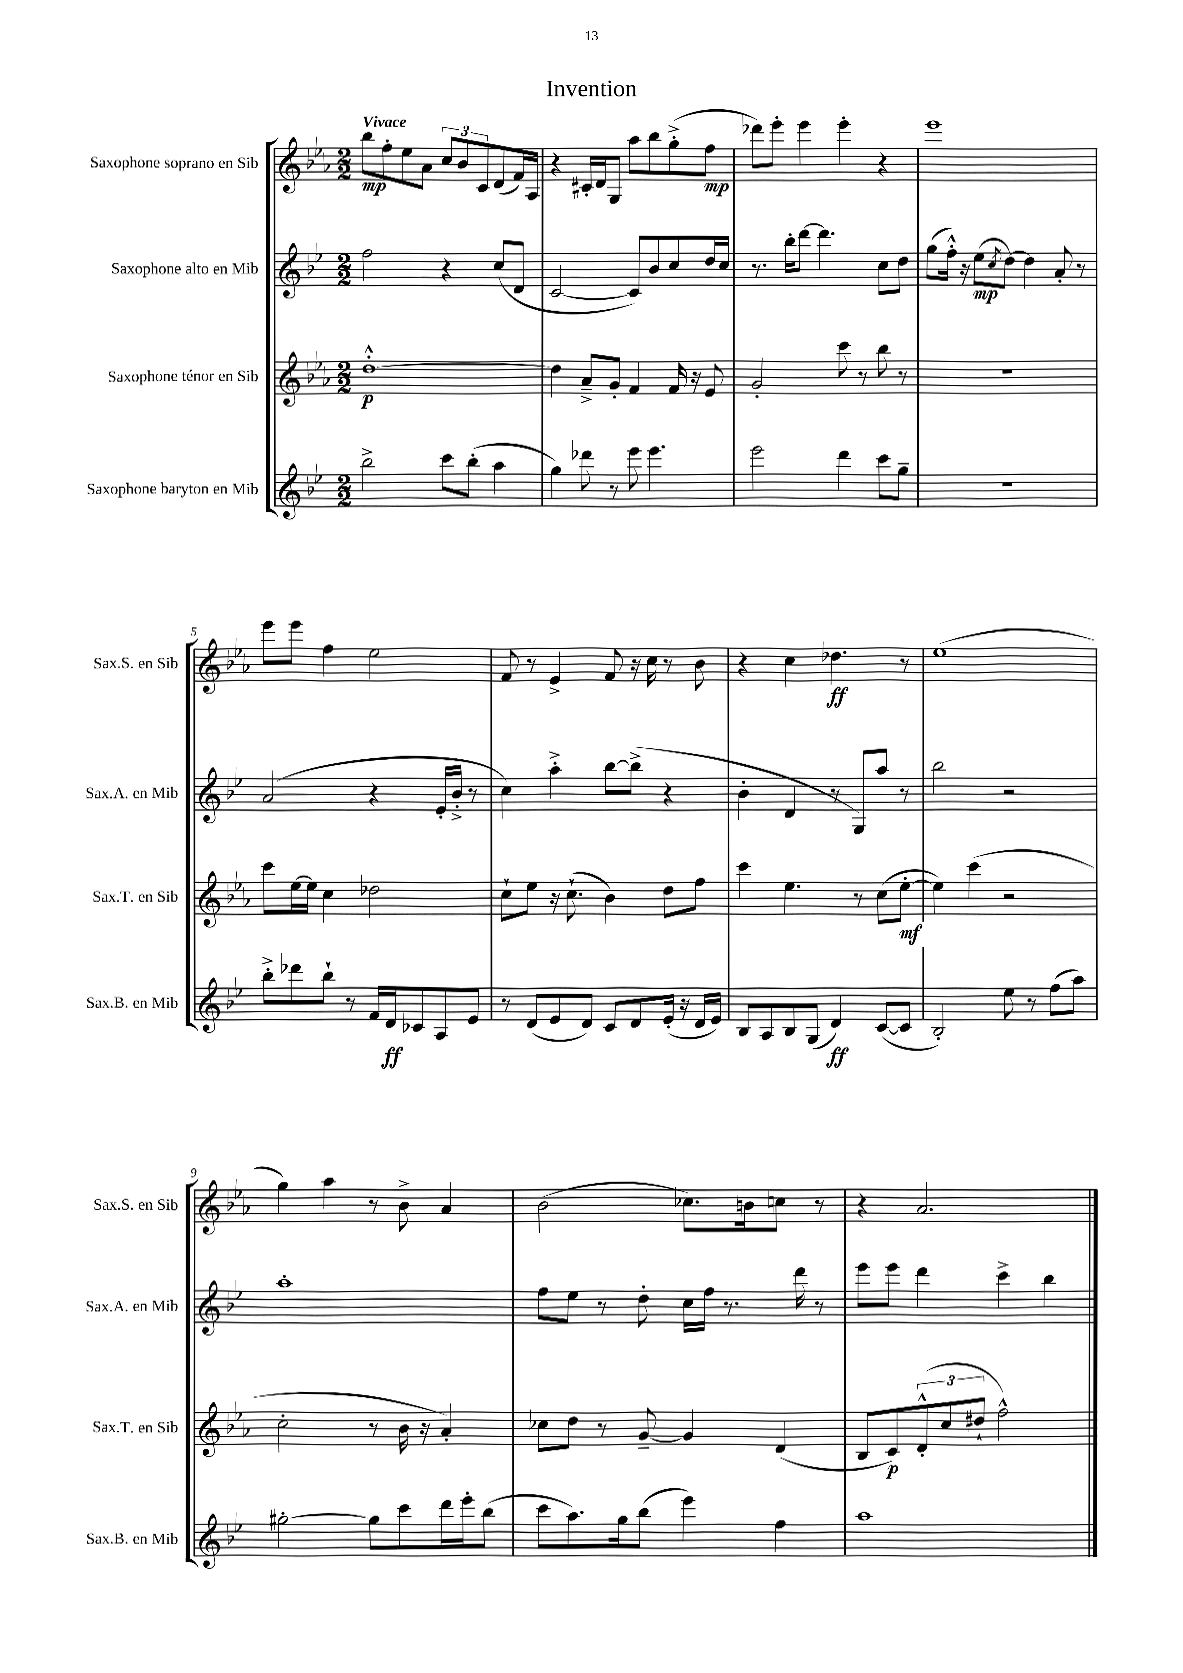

**kern	**kern	**kern	**kern
*staff4	*staff3	*staff2	*staff1
*clefG2	*clefG2	*clefG2	*clefG2
*k[b-e-]	*k[b-e-a-]	*k[b-e-]	*k[b-e-a-]
*M2/2	*M2/2	*M2/2	*M2/2
2bb-^\	[1dd'^^	2ff\	8bb-\L
.	.	.	8ff'\
.	.	.	8ee-\
.	.	.	8a-\J
8ccc\L	.	4r	12cc/L
.	.	.	12b-/
(8bb-'\J	.	.	.
.	.	.	12c/
4aa\	.	(8cc/L	(8d/
.	.	8d/J	16f/L)
.	.	.	16A-/JJ
=	=	=	=
4gg\)	4dd\]	[2c/	4r
8ddd-\	8a-~^/L	.	16c#'/LL
.	.	.	16d/J
8r	8g'/J	.	8G/J
8eee-\	4f/	8c/]L)	8aa-\L
4.eee-\	.	8b-/	8bb-\
.	16f/	8cc/	(8gg'^\
.	16r	.	.
.	8e-/	16dd/L	8ff\J
.	.	16cc/JJ	.
=	=	=	=
2eee-\	2g'/	8.r	8ddd-\L)
.	.	.	8eee-'\J
.	.	16bb-'\LK	.
.	.	[8ddd\J	4eee-\
.	.	4.ddd\]	.
4ddd\	8ccc\	.	4eee-'\
.	8r	.	.
8ccc\L	8bb-\	8cc\L	4r
8gg~\J	8r	8dd\J	.
=	=	=	=
1r	1r	(8gg\L	1eee-
.	.	16ff'^^\Jk)	.
.	.	16r	.
.	.	(8ee-\L	.
.	.	8qcc/	.
.	.	[8dd\J)	.
.	.	4dd\]	.
.	.	8a'/	.
.	.	8r	.
=	=	=	=
8bb-'^\L	8ccc\L	(2a/	8eee-\L
8ddd-\	[16ee-\L	.	8eee-\J
.	16ee-\]JJ	.	.
8bb-`\J	4cc\	.	4ff\
8r	.	.	.
16f/LL	2dd-\	4r	2ee-\
16d/J	.	.	.
8c-/	.	.	.
8A/	.	16e-'/LL	.
.	.	16b-'^/JJ	.
8e-/J	.	8r	.
=	=	=	=
8r	8cc`\L	4cc\)	8f/
(8d/L	8ee-\J	.	8r
8e-/	16r	4aa'^\	4e-^/
.	(8.cc`\	.	.
8d/J)	.	.	.
8c/L	4b-\)	[8bb-\L	8f/
8d/	.	(8bb-^\]J	16r
.	.	.	16cc\
(16e-'/Jk	8dd\L	4r	8r
16r	.	.	.
16d/LL	8ff\J	.	8b-\
16e-/JJ)	.	.	.
=	=	=	=
8B-/L	4ccc\	4b-'\	4r
8A/	.	.	.
8B-/	4.ee-\	4d/	4cc\
(8G/J	.	.	.
4d/)	.	8r	4.dd-\
.	8r	8G/L)	.
([8c/L	(8cc\L	8aa/J	.
8c/]J	[8ee-'\J	8r	8r
=	=	=	=
2B-'/)	4ee-\])	2bb-\	(1ee-
.	(4ccc\	.	.
8ee-\	2r	2r	.
8r	.	.	.
(8ff\L	.	.	.
8aa\J)	.	.	.
=	=	=	=
[2gg#'\	2cc'\	1aa'	4gg\)
.	.	.	4aa-\
8gg#\]L	8r	.	8r
8ccc\	16b-\	.	8b-^\
.	16r	.	.
16ddd\L	4a-'/)	.	4a-/
16eee-'\J	.	.	.
(8bb-\J	.	.	.
=	=	=	=
8ccc\L	8cc-\L	8ff\L	(2b-\
8.aa\)	8dd\J	8ee-\J	.
.	8r	8r	.
16gg\k	.	.	.
(8bb-\J	[8g~/	8dd'\	.
4eee-\)	4g/]	16cc\LL	8.cc-\L)
.	.	16ff\JJ	.
.	.	8.r	.
.	.	.	16b\k
4ff\	(4d/	.	8cc\J
.	.	16ddd\	.
.	.	8r	8r
=	=	=	=
1aa	8B-/L	8eee-\L	4r
.	8c/)	8eee-\J	.
.	(12d'^^/	4ddd\	2.a-/
.	12cc/	.	.
.	12dd#`/J	.	.
.	2ff^^\)	4ccc^\	.
.	.	4bb-\	.
==	==	==	==
*-	*-	*-	*-
